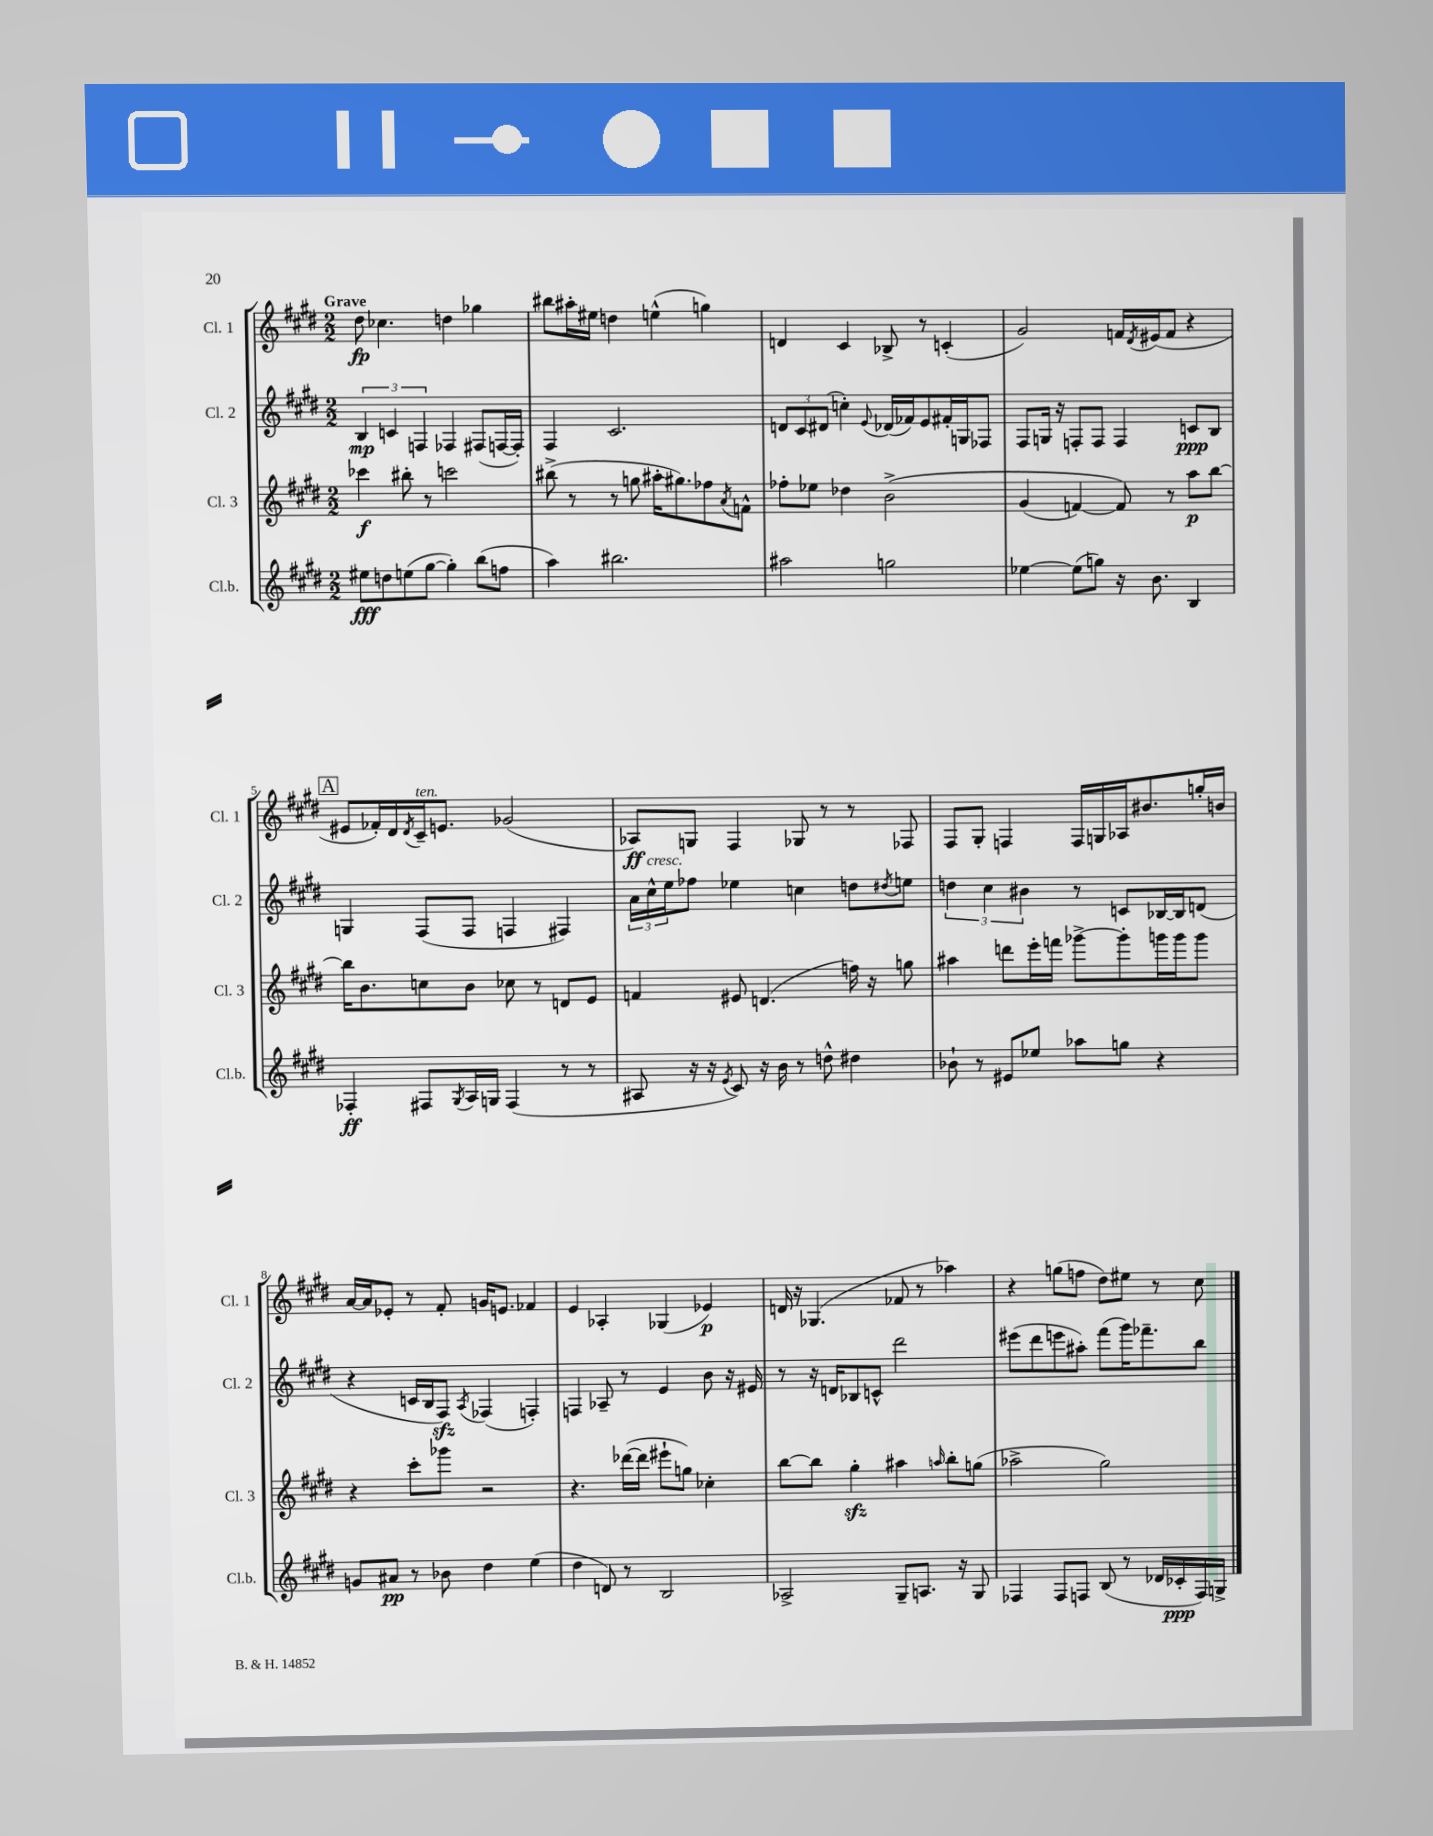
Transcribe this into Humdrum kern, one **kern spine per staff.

**kern	**dynam	**kern	**dynam	**kern	**dynam	**kern	**dynam
*part4	*part4	*part3	*part3	*part2	*part2	*part1	*part1
*staff4	*staff4	*staff3	*staff3	*staff2	*staff2	*staff1	*staff1
*I"Cl.b.	*	*I"Cl. 3	*	*I"Cl. 2	*	*I"Cl. 1	*
*I'Cl.b.	*	*I'Cl. 3	*	*I'Cl. 2	*	*I'Cl. 1	*
*clefG2	*	*clefG2	*	*clefG2	*	*clefG2	*
*k[f#c#g#d#]	*	*k[f#c#g#d#]	*	*k[f#c#g#d#]	*	*k[f#c#g#d#]	*
*M2/2	*	*M2/2	*	*M2/2	*	*M2/2	*
=1	=1	=1	=1	=1	=1	=1	=1
!	!	!	!	!	!	!LO:TX:a:B:t=Grave	!
8ee#X\L	fff	4ccc-X\	f	6B/	mp	8dd#\	fp
8ddn\	.	.	.	.	.	4.cc-X\	.
.	.	.	.	6cn/	.	.	.
(8een\	.	8bb#X'\	.	.	.	.	.
.	.	.	.	6Fn/	.	.	.
[8gg#\J	.	8r	.	.	.	.	.
4gg#'\])	.	2cccn\	.	4F-X/	.	4ddn\	.
(8bb\L	.	.	.	(8F#X/L	.	4gg-X\	.
8ffn\J	.	.	.	[16Fn/L	.	.	.
.	.	.	.	16F'/JJ])	.	.	.
=2	=2	=2	=2	=2	=2	=2	=2
4aa\)	.	(8bb#X^\	.	4F#/	.	8bb#X\L	.
.	.	8r	.	.	.	16aa#X'\L	.
.	.	.	.	.	.	16ee#X\JJ	.
2.bb#X\	.	8r	.	2.c#/	.	4ddn\	.
.	.	8ggn\	.	.	.	.	.
.	.	16aa#X'\KL	.	.	.	(4een^^\	.
.	.	8.gg#X\)	.	.	.	.	.
.	.	8ff-X\	.	.	.	4ggn\)	.
.	.	8qa/	.	.	.	.	.
.	.	8fn^^\J	.	.	.	.	.
=3	=3	=3	=3	=3	=3	=3	=3
2aa#X\	.	8ff-X'\L	.	12dn/L	.	4dn/	.
.	.	.	.	12c#/	.	.	.
.	.	8ee-X\J	.	.	.	.	.
.	.	.	.	(12d#X/J	.	.	.
.	.	4dd-X\	.	4ccn'\)	.	4c#/	.
.	.	.	.	8qqe/	.	.	.
2ggn\	.	(2b^\	.	(16d-X/LL	.	8B-X^/	.
.	.	.	.	16f-X/J)	.	.	.
.	.	.	.	8e/	.	8r	.
.	.	.	.	16f#X'/L	.	(4cn'/	.
.	.	.	.	16Gn/J	.	.	.
.	.	.	.	8F-X/J	.	.	.
=4	=4	=4	=4	=4	=4	=4	=4
[4ee-X\	.	(4g#/	.	8F#/L	.	2g#/)	.
.	.	.	.	16Gn/Jk	.	.	.
.	.	.	.	16r	.	.	.
(8ee-\L]	.	[4fn/)	.	8Fn'/L	.	.	.
8ggn\J)	.	.	.	8F/J	.	.	.
16r	.	8f/])	.	4F/	.	16fn/LL	.
.	.	.	.	.	.	8qd#/	.
8.b\	.	.	.	.	.	(16e#X/J	.
.	.	8r	.	.	.	8f/J	.
4B/	.	8aa\L	p	8cn/L	ppp	4r	.
.	.	[8bb\J	.	8B/J	.	.	.
!!LO:LB:g=z
!!LO:REH:place=s1:t=A
=5	=5	=5	=5	=5	=5	=5	=5
4F-X'/	ff	16bb\KL]	.	4Gn/	.	8e#X/L	.
.	.	8.b\	.	.	.	.	.
.	.	.	.	.	.	16f-X'/L)	.
.	.	.	.	.	.	16d#/	.
.	.	.	.	.	.	8qd#/	.
!	!	!	!	!	!	!LO:TX:a:i:t=ten.	!
8F#X/L	.	8ccn\	.	(8F#/L	.	16c#~/J	.
.	.	.	.	.	.	8.en/J	.
8qG#/	.	.	.	.	.	.	.
16A/L	.	8b\J	.	8F#/J	.	.	.
16Gn/JJ	.	.	.	.	.	.	.
(4F#/	.	8cc-X\	.	4Fn/	.	(2g-X/	.
.	.	8r	.	.	.	.	.
8r	.	8dn/L	.	4F#X/)	.	.	.
8r	.	8e/J	.	.	.	.	.
=6	=6	=6	=6	=6	=6	=6	=6
8A#X/	.	4fn/	.	24a\LL	.	8A-X/L)	ff
!	!	!	!	!LO:TX:a:i:t=cresc.	!	!	!
.	.	.	.	24cc#^^\	.	.	.
.	.	.	.	24ee\J	.	.	.
16r	.	.	.	8ff-X\J	.	8Gn/J	.
16r	.	.	.	.	.	.	.
8qe/	.	.	.	.	.	.	.
8c#/)	.	8e#X/	.	4ee-X\	.	4F#/	.
16r	.	(4.dn/	.	.	.	.	.
16b\	.	.	.	.	.	.	.
8r	.	.	.	4ccn\	.	8G-X/	.
8ddn^^\	.	.	.	.	.	8r	.
4dd#X\	.	16ffn\)	.	8ddn\L	.	8r	.
.	.	16r	.	.	.	.	.
.	.	.	.	8qdd#X/	.	.	.
.	.	8ggn\	.	8een\J	.	8F-X/	.
=7	=7	=7	=7	=7	=7	=7	=7
8b-X`\	.	4aa#X\	.	6ddn\	.	8F#/L	.
8r	.	.	.	.	.	8G#'/J	.
.	.	.	.	6cc#\	.	.	.
8e#X/L	.	8dddn\L	.	.	.	4Fn/	.
.	.	.	.	6b#X\	.	.	.
8ee-X/J	.	16eee'\L	.	.	.	.	.
.	.	16fffn\JJ	.	.	.	.	.
8aa-X\L	.	[8ggg-X^\L	.	8r	.	16F/LL	.
.	.	.	.	.	.	16Gn/	.
8ggn\J	.	8ggg-'\]	.	8cn/L	.	16A-X/J	.
.	.	.	.	.	.	8.b#X/	.
4r	.	16gggn\L	.	[16B-X/L	.	.	.
.	.	16ggg\J	.	16B-/J]	.	.	.
.	.	8ggg\J	.	(8dn/J	.	16ggn'/L	.
.	.	.	.	.	.	16bn/JJ	.
!!LO:LB:g=z
=8	=8	=8	=8	=8	=8	=8	=8
8gn/L	.	4r	.	4r	.	[16a/LL	.
.	.	.	.	.	.	16a/J]	.
8a#X/J	pp	.	.	.	.	8e-X'/J	.
8r	.	8ccc#'\L	.	16cn/LL	.	8r	.
.	.	.	.	16B/J	.	.	.
8b-X\	.	8ggg-X\J	.	8F#zz/J)	.	8f#'/	.
.	.	.	.	8qA/	.	.	.
4dd#\	.	2r	.	(4F-X/	.	16gn/KL	.
.	.	.	.	.	.	8.en/J	.
(4ee\	.	.	.	4Fn'/)	.	4f-X/	.
=9	=9	=9	=9	=9	=9	=9	=9
4dd#\	.	4.r	.	4Fn/	.	4e/	.
8dn/)	.	.	.	8A-X~/	.	4A-X'/	.
8r	.	([16ddd-X\LL	.	8r	.	.	.
.	.	16ddd-\JJ]	.	.	.	.	.
2B/	.	8eee#X`\L	.	4e/	.	(4G-X/	.
.	.	8ggn\J)	.	.	.	.	.
.	.	4cc-X'\	.	8b\	.	4e-X/)	p
.	.	.	.	16r	.	.	.
.	.	.	.	16e#X/	.	.	.
=10	=10	=10	=10	=10	=10	=10	=10
2A-X^/	.	[8bb\L	.	8r	.	16dn/	.
.	.	.	.	.	.	16r	.
.	.	8bb\J]	.	16r	.	(4.G-X/	.
.	.	.	.	16dn/KL	.	.	.
.	.	4gg#zz'\	.	8B-X/	.	.	.
.	.	.	.	8cn^^/J	.	.	.
8G#~/L	.	4aa#X\	.	2ddd#\	.	8f-X/	.
8.An/J	.	.	.	.	.	8r	.
.	.	16qqaan/	.	.	.	.	.
.	.	8bb'\L	.	.	.	4aa-X\)	.
16r	.	.	.	.	.	.	.
8G#/	.	(8ggn\J	.	.	.	.	.
=11	=11	=11	=11	=11	=11	=11	=11
4F-X/	.	2aa-X^\	.	(8eee#X\L	.	4r	.
.	.	.	.	8ddd#\	.	.	.
8F-/L	.	.	.	8eeen\	.	(8ggn\L	.
8Fn/J	.	.	.	8aa#X'\J)	.	8ffn\J	.
(8B/	.	2gg#\)	.	(8fff#\L	.	8dd#\L)	.
8r	.	.	.	16ggg#\K)	.	8ee#X\J	.
.	.	.	.	8.fff-X~\	.	.	.
16d-X/LL	.	.	.	.	.	8r	.
16c-X'/	ppp	.	.	.	.	.	.
16F/)	.	.	.	8bb\J	.	8cc#\	.
16Gn^/JJ	.	.	.	.	.	.	.
==	==	==	==	==	==	==	==
*-	*-	*-	*-	*-	*-	*-	*-
